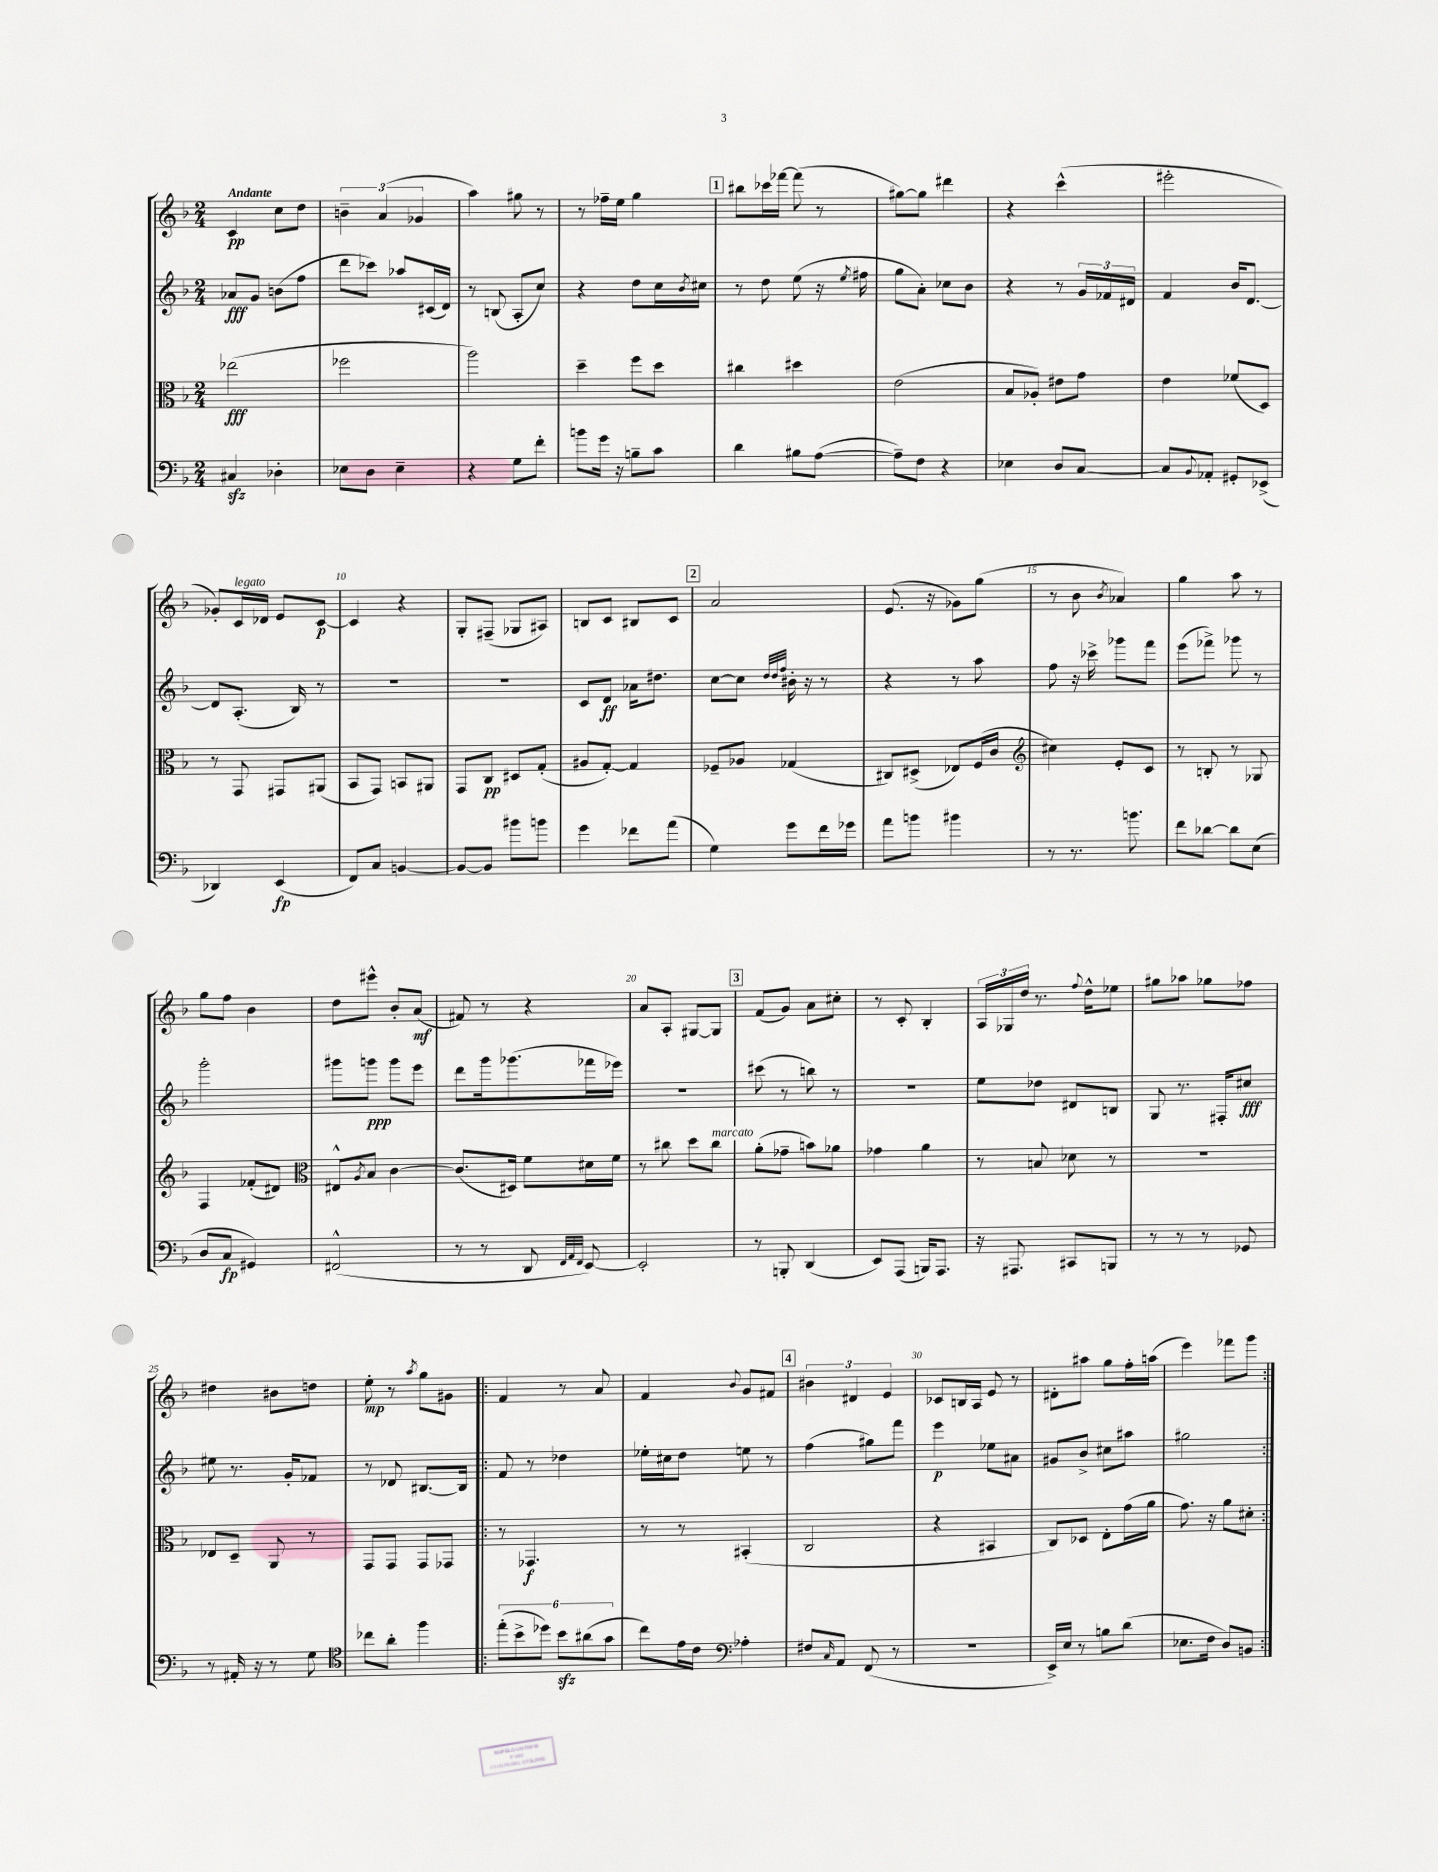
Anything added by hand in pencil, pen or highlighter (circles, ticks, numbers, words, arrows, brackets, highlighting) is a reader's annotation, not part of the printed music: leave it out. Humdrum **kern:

**kern	**dynam	**kern	**dynam	**kern	**dynam	**kern	**dynam
*part4	*part4	*part3	*part3	*part2	*part2	*part1	*part1
*staff4	*staff4	*staff3	*staff3	*staff2	*staff2	*staff1	*staff1
*clefF4	*	*clefC3	*	*clefG2	*	*clefG2	*
*k[b-]	*	*k[b-]	*	*k[b-]	*	*k[b-]	*
*M2/4	*	*M2/4	*	*M2/4	*	*M2/4	*
=1	=1	=1	=1	=1	=1	=1	=1
!	!	!	!	!	!	!LO:TX:a:B:t=Andante	!
4C#Xzz/	.	(2ee-X\	fff	8a-X/L	fff	4c/	pp
.	.	.	.	8g/J	.	.	.
4D-X'\	.	.	.	(8bn\L	.	8cc\L	.
.	.	.	.	8ff\J	.	8dd\J	.
=2	=2	=2	=2	=2	=2	=2	=2
8E-X\L	.	2ff-X\	.	8ddd\L	.	6bn~\	.
8D\J	.	.	.	8ccc-X\J)	.	.	.
.	.	.	.	.	.	(6a/	.
4E-~\	.	.	.	8aa-X/L	.	.	.
.	.	.	.	.	.	6g-X/	.
.	.	.	.	(16c#X/L	.	.	.
.	.	.	.	16d/JJ)	.	.	.
=3	=3	=3	=3	=3	=3	=3	=3
4r	.	2aa\)	.	8r	.	4aa\)	.
.	.	.	.	(8Bn/	.	.	.
8G\L	.	.	.	8A'/L	.	8gg#X\	.
8f'\J	.	.	.	8cc/J)	.	8r	.
=4	=4	=4	=4	=4	=4	=4	=4
8bn\L	.	4dd~\	.	4r	.	8r	.
16g\Jk	.	.	.	.	.	16ff-X~\LL	.
16r	.	.	.	.	.	16ee\JJ	.
8Bn~\L	.	8ff\L	.	8dd\L	.	4gg\	.
8c\J	.	8dd\J	.	16cc\L	.	.	.
.	.	.	.	8qb-/	.	.	.
.	.	.	.	16cc#X\JJ	.	.	.
!!LO:REH:place=s1:t=1
=5	=5	=5	=5	=5	=5	=5	=5
4d\	.	4cc#X\	.	8r	.	8bb#X\L	.
.	.	.	.	8dd\	.	16ccc-X\L	.
.	.	.	.	.	.	[16fff-X\JJ	.
8B#X\L	.	4dd#X\	.	(8ee\	.	(8fff-\]	.
([8A\J	.	.	.	16r	.	8r	.
.	.	.	.	8qee/	.	.	.
.	.	.	.	16ff#X\	.	.	.
=6	=6	=6	=6	=6	=6	=6	=6
8A~\L])	.	(2e\	.	8gg\L	.	[8gg#X\L)	.
8F\J	.	.	.	8a'\J)	.	8gg#\J]	.
4r	.	.	.	8cc-X\L	.	4ddd#X\	.
.	.	.	.	8b-\J	.	.	.
=7	=7	=7	=7	=7	=7	=7	=7
4E-X\	.	8B-/L	.	4r	.	4r	.
.	.	8A-X'/J)	.	.	.	.	.
8D/L	.	8e#X\L	.	8r	.	(4ccc^^\	.
[8C/J	.	8g\J	.	24g/LL	.	.	.
.	.	.	.	24f-X/	.	.	.
.	.	.	.	24d#X/JJ	.	.	.
=8	=8	=8	=8	=8	=8	=8	=8
8C/L]	.	4e\	.	4f/	.	2eee#X'\	.
8qqBB-/	.	.	.	.	.	.	.
8AA-X'/J	.	.	.	.	.	.	.
8GG#X'/L	.	(8f-X/L	.	16b-/KL	.	.	.
.	.	.	.	[8.d/J	.	.	.
(8EE-X^/J	.	8D/J)	.	.	.	.	.
!!LO:LB:g=z
=9	=9	=9	=9	=9	=9	=9	=9
4DD-X/)	.	8r	.	8d/L]	.	8g-X'/L)	.
!	!	!	!	!	!	!LO:TX:a:i:t=legato	!
.	.	8GG/	.	(8.A'/J	.	16c/L	.
.	.	.	.	.	.	16d-X/JJ	.
(4EE/	fp	8GG#X/L	.	.	.	8e/L	.
.	.	.	.	16B-/)	.	.	.
.	.	(8AA#X/J	.	8r	.	[8c/J	p
=10	=10	=10	=10	=10	=10	=10	=10
8FF/L)	.	8BB-/L	.	2r	.	4c/]	.
8C/J	.	8GG/J)	.	.	.	.	.
[4BBn/	.	8BBn/L	.	.	.	4r	.
.	.	8AA#X/J	.	.	.	.	.
=11	=11	=11	=11	=11	=11	=11	=11
8BB/L_	.	8GG/L	.	2r	.	8G'/L	.
8BB/J]	.	8C/J	pp	.	.	(8F#X~/J	.
8b#X\L	.	8D#X/L	.	.	.	8G-X/L	.
8bn\J	.	(8G'/J	.	.	.	8A#X/J)	.
=12	=12	=12	=12	=12	=12	=12	=12
4g\	.	8A#X/L	.	8c/L	.	8Bn/L	.
.	.	[8G'/J)	.	8d/J	ff	8c/J	.
8f-X\L	.	4G/]	.	16a-X\KL	.	8B#X/L	.
.	.	.	.	8.dd#X\J	.	.	.
(8a\J	.	.	.	.	.	8c/J	.
!!LO:REH:place=s1:t=2
=13	=13	=13	=13	=13	=13	=13	=13
4G\)	.	8F-X~/L	.	[8cc\L	.	2a/	.
.	.	8A-X/J	.	8cc\J]	.	.	.
.	.	.	.	32qqdd/LLL	.	.	.
.	.	.	.	32qqdd/	.	.	.
.	.	.	.	32qqff/JJJ	.	.	.
8g\L	.	(4G-X/	.	16b#X'\	.	.	.
.	.	.	.	16r	.	.	.
16f\L	.	.	.	8r	.	.	.
16g-X\JJ	.	.	.	.	.	.	.
=14	=14	=14	=14	=14	=14	=14	=14
8a\L	.	8C#X/L)	.	4r	.	(8.e/	.
8bn\J	.	(8D#X^/J	.	.	.	.	.
.	.	.	.	.	.	16r	.
4b#X\	.	8E-X/L)	.	8r	.	8g-X\L)	.
.	.	(16F/L	.	8aa\	.	(8gg\J	.
.	.	16c/JJ	.	.	.	.	.
=15	=15	=15	=15	=15	=15	=15	=15
*	*	*clefG2	*	*	*	*	*
8r	.	4cc#X\)	.	8ff\	.	8r	.
8.r	.	.	.	16r	.	8b-\	.
.	.	.	.	16ccc-X^\	.	.	.
.	.	.	.	.	.	8qb-/	.
.	.	8e'/L	.	8ggg-X\L	.	4a-X/)	.
8.bn\	.	.	.	.	.	.	.
.	.	8c/J	.	8fff\J	.	.	.
=16	=16	=16	=16	=16	=16	=16	=16
8f\L	.	8r	.	(8eee\L	.	4gg\	.
[8d-X\J	.	8Bn'/	.	8fff-X^\J)	.	.	.
8d-\L]	.	8r	.	8ggg-X\	.	8aa\	.
(8E\J	.	8G-X/	.	8r	.	8r	.
!!LO:LB:g=z
=17	=17	=17	=17	=17	=17	=17	=17
8D/L	.	4F/	.	2ggg'\	.	8gg\L	.
8C/J	fp	.	.	.	.	8ff\J	.
4GG#X/)	.	(8f-X'/L	.	.	.	4b-\	.
.	.	8d#X/J)	.	.	.	.	.
=18	=18	=18	=18	=18	=18	=18	=18
*	*	*clefC3	*	*	*	*	*
(2FF#X^^/	.	8E#X^^/L	.	8ggg#X\L	.	8dd\L	.
.	.	8qA/	.	.	.	.	.
.	.	8B-/J	.	8gggn\J	ppp	8eee#X^^\J	.
.	.	[4c\	.	8ggg\L	.	8b-'/L	.
.	.	.	.	8eee\J	.	(8a/J	mf
=19	=19	=19	=19	=19	=19	=19	=19
8r	.	(8.c/L]	.	8ddd\L	.	8f#X/)	.
8r	.	.	.	16ggg\k	.	8r	.
.	.	16D#X/Jk)	.	(8.ggg-X\	.	.	.
8DD/	.	8f\L	.	.	.	4r	.
32qqFF/LLL	.	.	.	.	.	.	.
32qqAA/	.	.	.	.	.	.	.
32qqFF/JJJ	.	.	.	.	.	.	.
[8EE/)	.	16d#X\L	.	16fff-X\L	.	.	.
.	.	16f\JJ	.	16eee-X\JJ)	.	.	.
=20	=20	=20	=20	=20	=20	=20	=20
2EE'/]	.	8r	.	2r	.	8a/L	.
.	.	8cc#X\	.	.	.	8A'/J	.
.	.	8dd\L	.	.	.	[8G#X/L	.
!	!	!LO:TX:a:i:t=marcato	!	!	!	!	!
.	.	8cc#\J	.	.	.	8G#/J]	.
!!LO:REH:place=s1:t=3
=21	=21	=21	=21	=21	=21	=21	=21
8r	.	(8a'\L	.	(8ccc#X\	.	(8f/L	.
8BBBn'/	.	8g-X~\J	.	8r	.	8g/J)	.
(4DD/	.	8bn\L)	.	8bbn\)	.	8a\L	.
.	.	8a-X\J	.	8r	.	8cc#X'\J	.
=22	=22	=22	=22	=22	=22	=22	=22
8EE/L)	.	4g-X\	.	2r	.	8r	.
(8AAA/J	.	.	.	.	.	8c'/	.
16BBBn/KL)	.	4a\	.	.	.	4B-'/	.
8.AAA/J	.	.	.	.	.	.	.
=23	=23	=23	=23	=23	=23	=23	=23
16r	.	8r	.	8ee\L	.	24A/LL	.
.	.	.	.	.	.	24G-X/	.
8.AAA#X/	.	.	.	.	.	.	.
.	.	.	.	.	.	24dd/JJ	.
.	.	8Bn/	.	8dd-X\J	.	8.r	.
8CC#X/L	.	8d-X\	.	8d#X/L	.	.	.
.	.	.	.	.	.	8qqff/	.
.	.	.	.	.	.	16dd^^\KL	.
8BBBn/J	.	8r	.	8Bn/J	.	8ee-X\J	.
=24	=24	=24	=24	=24	=24	=24	=24
8r	.	2r	.	8G/	.	8gg#X\L	.
8r	.	.	.	8.r	.	8aa-X\J	.
8r	.	.	.	.	.	8gg-X\L	.
.	.	.	.	16F#X'/KL	.	.	.
8GG-X/	.	.	.	8cc#X/J	fff	8ff-X\J	.
!!LO:LB:g=z
=25	=25	=25	=25	=25	=25	=25	=25
8r	.	8E-X/L	.	8ee#X\	.	4dd#X\	.
16AA#X'/	.	8D~/J	.	8.r	.	.	.
16r	.	.	.	.	.	.	.
8r	.	8AA/	.	.	.	8b#X\L	.
.	.	.	.	16g'/KL	.	.	.
8G\	.	8r	.	8f-X/J	.	8ddn\J	.
=26	=26	=26	=26	=26	=26	=26	=26
*clefC4	*	*	*	*	*	*	*
8cc-X\L	.	8GG/L	.	8r	.	8ee'\	mp
8a'\J	.	8GG/J	.	8d-X/	.	8r	.
.	.	.	.	.	.	8qaa/	.
4ff\	.	8GG/L	.	[8.B#X/L	.	8gg\L	.
.	.	8GG-X/J	.	.	.	8g#X\J	.
.	.	.	.	16B#/Jk]	.	.	.
=27!|:	=27!|:	=27!|:	=27!|:	=27!|:	=27!|:	=27!|:	=27!|:
(12ee'\L	.	8r	.	8f/	.	4f/	.
12b-^\	.	.	.	.	.	.	.
.	.	4.GG-X/	f	8r	.	.	.
12dd-X\J)	.	.	.	.	.	.	.
12b-zz\L	.	.	.	4dd-X\	.	8r	.
(12a#X\	.	.	.	.	.	.	.
.	.	.	.	.	.	8a/	.
12g\J	.	.	.	.	.	.	.
=28	=28	=28	=28	=28	=28	=28	=28
8cc\L)	.	8r	.	16ee-X'\LL	.	4f/	.
.	.	.	.	16cc#X\J	.	.	.
16e\L	.	8r	.	8dd\J	.	.	.
16c\JJ	.	.	.	.	.	.	.
*clefF4	*	*	*	*	*	*	*
.	.	.	.	.	.	8qqb-/	.
4A-X'\	.	(4BB#X'/	.	8een\	.	8g/L	.
.	.	.	.	8r	.	8f#X/J	.
!!LO:REH:place=s1:t=4
=29	=29	=29	=29	=29	=29	=29	=29
8F#X/L	.	2C/	.	(4ff\	.	6b#X\	.
16qqC/	.	.	.	.	.	.	.
8AA/J	.	.	.	.	.	.	.
.	.	.	.	.	.	6d#X/	.
(8FF/	.	.	.	8gg#X\L)	.	.	.
.	.	.	.	.	.	6e/	.
8r	.	.	.	8fff\J	.	.	.
=30	=30	=30	=30	=30	=30	=30	=30
2r	.	4r	.	4eee\	p	8c-X/L	.
.	.	.	.	.	.	16Bn/L	.
.	.	.	.	.	.	16A/JJ	.
.	.	4BB#X/	.	8ee-X\L	.	8e/	.
.	.	.	.	8a#X\J	.	8r	.
=31	=31	=31	=31	=31	=31	=31	=31
16EE^/LL)	.	8C/L)	.	8g#X/L	.	8d#X'\L	.
16E/JJ	.	.	.	.	.	.	.
8r	.	8D-X/J	.	8b-^/J	.	8aa#X\J	.
8Bn\L	.	8E'\L	.	8cc#X\L	.	8gg\L	.
(8d\J	.	(16g\L	.	8aa#X\J	.	16ff'\L	.
.	.	16a\JJ	.	.	.	(16aan\JJ	.
=32	=32	=32	=32	=32	=32	=32	=32
8.E-X\L	.	8.g\)	.	2gg#X\	.	4eee\)	.
16F\Jk	.	16r	.	.	.	.	.
8D/L)	.	8a\L	.	.	.	8fff-X\L	.
8BBn/J	.	8d#X'\J	.	.	.	8ggg\J	.
=:|!	=:|!	=:|!	=:|!	=:|!	=:|!	=:|!	=:|!
*-	*-	*-	*-	*-	*-	*-	*-
